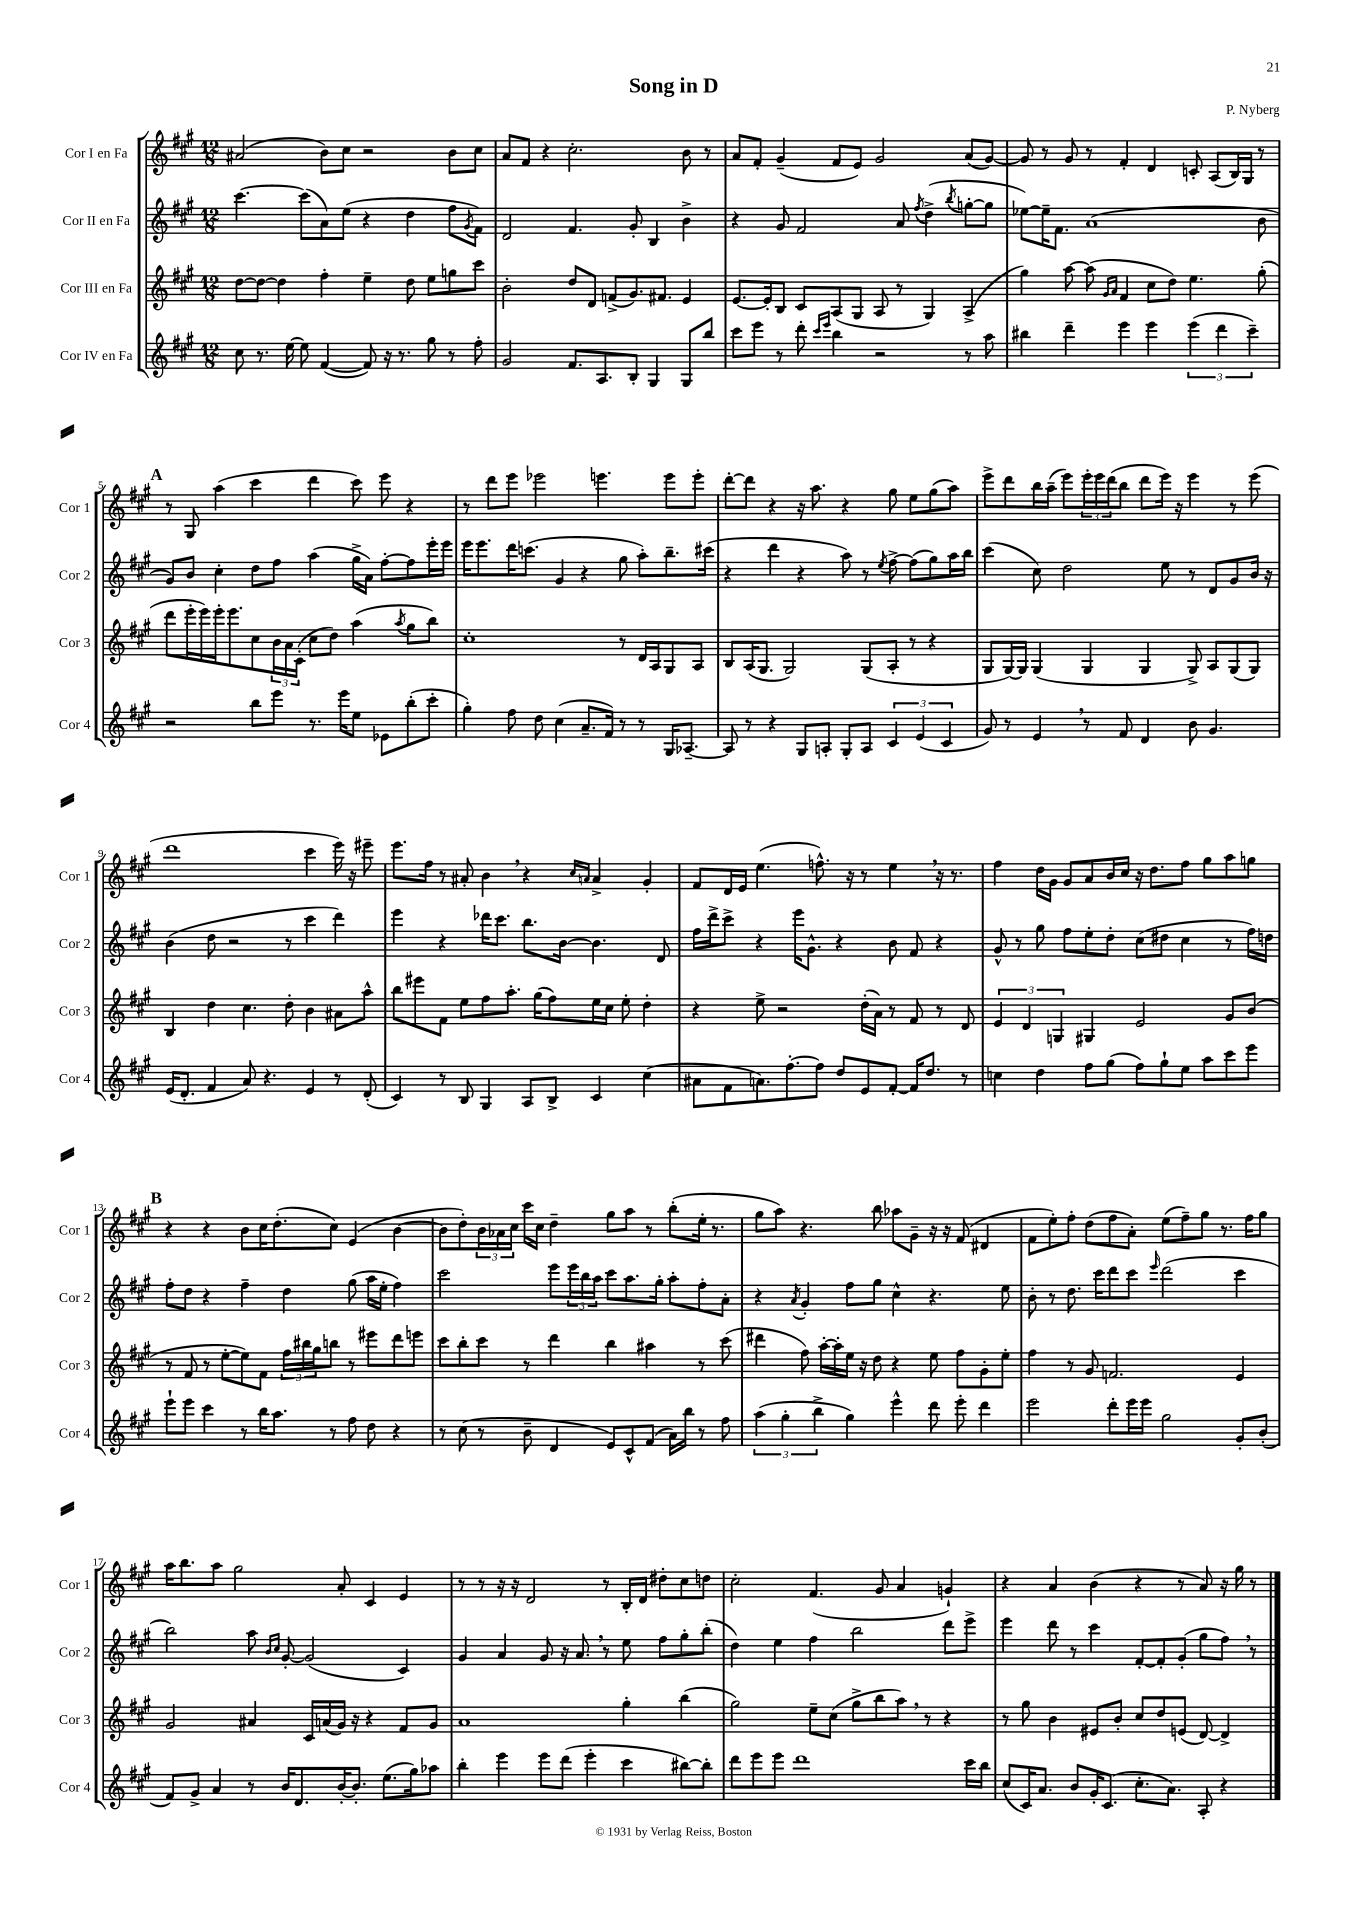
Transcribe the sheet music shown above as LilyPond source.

\header { title = "Song in D" composer = "P. Nyberg" }
<<
\new StaffGroup <<
\new Staff = "s0" \with { instrumentName = "Cor I en Fa" shortInstrumentName = "Cor 1" } {
    \clef treble \key a \major \numericTimeSignature \time 12/8
    ais'2( b'8) cis''8 r2 b'8 cis''8 |
    a'8 fis'8 r4 cis''2.-. b'8 r8 |
    a'8 fis'8-. gis'4--( fis'8 e'8) gis'2 a'8( gis'8~) |
    gis'8 r8 gis'8 r8 fis'4-. d'4 c'8-. a8( b16) gis16 r8 |
    \mark \markup { \bold "A" } r8 gis8 a''4( cis'''4 d'''4 cis'''8) e'''8 r4 |
    r8 d'''8 e'''8 ees'''2 e'''4. e'''8 e'''8-. |
    d'''8~-. d'''8 r4 r16 a''8. r4 gis''8 e''8 gis''8( a''8) |
    e'''8-> d'''8 b''16 a''16--( e'''8) \tuplet 3/2 { e'''16-. e'''16 d'''16( } b''8 d'''8 e'''16) r16 e'''4 r8 e'''8( |
    d'''1 cis'''4 e'''16) r16 eis'''8-- |
    e'''8. fis''16 r8 ais'8-. b'4 \breathe r4 \grace { cis''16 a'16 } a'4-> gis'4-. |
    fis'8 d'16 e'16 e''4.( f''8.-^) r16 r8 e''4 \breathe r16 r8. |
    fis''4 d''16 gis'16 gis'8 a'8 b'16 cis''16 r16 d''8. fis''8 gis''8 a''8 g''8 |
    \mark \markup { \bold "B" } r4 r4 b'8 cis''16 d''8.-.( cis''8) e'4( b'4~ |
    b'8 d''8-.) \tuplet 3/2 { b'16 aes'16 cis''16 } cis'''16 cis''16 d''4-- gis''8 a''8 r8 b''8-.( e''16-. r8. |
    gis''8 a''8) r4. b''8 aes''8 gis'8-- r16 r16 fis'8( dis'4 |
    fis'8 e''8-.) fis''8-. d''8( fis''8 a'8-.) e''8( fis''8--) gis''8 r8. fis''16 gis''8 |
    a''16 b''8. a''8 gis''2 a'8-. cis'4 e'4 |
    r8 r8 r16 r16 d'2 r8 b16-. d'16 dis''8-. cis''8 d''8 |
    cis''2-. fis'4.( gis'8 a'4 g'4-!) |
    r4 a'4 b'4( r4 r8 a'8) r16 gis''16 r8 \bar "|." |
}
\new Staff = "s1" \with { instrumentName = "Cor II en Fa" shortInstrumentName = "Cor 2" } {
    \clef treble \key a \major \numericTimeSignature \time 12/8
    cis'''4.~ cis'''8( a'8) e''8( r4 d''4 fis''8 \acciaccatura { gis'8 } fis'8) |
    d'2 fis'4. gis'8-. b4 b'4-> |
    r4 gis'8 fis'2 a'8 \acciaccatura { fis''8 } d''4->( \acciaccatura { b''8 } g''8~-. g''8 |
    ees''8~) ees''16-- fis'8. a'1( b'8 |
    \mark \markup { \bold "A" } gis'8) b'8 cis''4-. d''8 fis''8 a''4( gis''16-> a'16) fis''8~-. fis''8 e'''16-. e'''16 |
    e'''16 e'''8. d'''16 c'''8.( gis'4 r4 gis''8 a''8-.) b''8.-- cis'''16( |
    r4 d'''4 r4 a''8) r8 \acciaccatura { e''8 } fis''8~-> fis''8( gis''8) a''16 b''16 |
    cis'''4( cis''8) d''2 e''8 r8 d'8 gis'8 b'16 r16 |
    b'4( d''8 r2 r8 cis'''4 d'''4) |
    e'''4 r4 des'''16 cis'''8. b''8. b'16~ b'4. d'8 |
    fis''16 d'''16-> cis'''8-> r4 e'''16 gis'8.-^ r4 b'8 fis'8 r4 |
    gis'8-^ r8 gis''8 fis''8 e''8-. d''8-. cis''8( dis''8 cis''4 r8 fis''16) d''16 |
    \mark \markup { \bold "B" } fis''8-. d''8 r4 fis''4-- d''4 gis''8( a''16 e''16-. fis''4) |
    cis'''2 e'''8 \tuplet 3/2 { e'''16 b''16 a''16 } cis'''8 a''8. gis''16-. a''8-. fis''8-. a'8-. |
    r4 \acciaccatura { a'8 } gis'4-. fis''8 gis''8 cis''4-^ r4. e''8 |
    b'8-. r8 d''8. cis'''16 d'''8 cis'''8 \grace { e'''16 } d'''2( cis'''4 |
    b''2) a''8 \grace { b'16 cis''16 } gis'8~-. gis'2( cis'4) |
    gis'4 a'4 gis'8 r16 a'8. \breathe r8 e''8 fis''8 gis''8-. b''8-.( |
    d''4) e''4 fis''4 b''2 d'''8 e'''8-> |
    e'''4 d'''8 r8 cis'''4 fis'8~-. fis'8-. gis'8-.( gis''8 fis''8) \breathe r8 \bar "|." |
}
\new Staff = "s2" \with { instrumentName = "Cor III en Fa" shortInstrumentName = "Cor 3" } {
    \clef treble \key a \major \numericTimeSignature \time 12/8
    d''8~ d''8~ d''4 fis''4-. e''4-- d''8 e''8 g''8 cis'''8 |
    b'2-. d''8 d'8 f'8->( gis'8.) fis'8. e'4 |
    e'8.~ e'16-. b8 cis'8 a8( gis8 a8 r8 gis4) a4->( |
    gis''4) a''8~ a''8( \grace { gis'16 a'16 } fis'4 cis''8 d''8) e''4. gis''8-.( |
    \mark \markup { \bold "A" } d'''8 e'''16-. e'''16) e'''16-. e'''8. cis''8 \tuplet 3/2 { b'16 a'16 cis'16-.( } cis''8 d''8) a''4( \acciaccatura { a''8 } gis''8 b''8) |
    cis''1-. r8 d'16 a16 gis8 a8 |
    b8 a16( gis8. gis2) gis8( a8-. r8 r4 |
    gis8 gis16~) gis16 gis4( gis4 gis4 gis8->) a8 gis8( gis8) |
    b4 d''4 cis''4. d''8-. b'4 ais'8 a''8-^ |
    b''8 eis'''8 fis'8 e''8 fis''8 a''8.-. gis''16( fis''8) e''16 cis''16 e''8-. d''4-. |
    r4 e''8-> r2 d''16-.( a'16) r8 fis'8 r8 d'8 |
    \tuplet 3/2 { e'4 d'4 g4 } gis4 e'2 gis'8 b'8( |
    \mark \markup { \bold "B" } r8 fis'8 r8 e''8~-. e''8) fis'8 \tuplet 3/2 { fis''16 bis''16 gis''16 } b''8 r8 eis'''8 d'''8 e'''8 |
    cis'''8 b''8-. cis'''8 r8 d'''4 b''4 ais''4 r8 cis'''8( |
    dis'''4 fis''8) a''16~-. a''16-. e''16 r16 d''8 r4 e''8 fis''8 gis'8-. e''8-. |
    fis''4 r8 gis'8 f'2. e'4 |
    gis'2 ais'4 cis'16 a'16( gis'16) r16 r4 fis'8 gis'8 |
    a'1 gis''4-. b''4( |
    gis''2) e''8-- cis''8( gis''8-> b''8 a''8) \breathe r8 r4 |
    r8 gis''8 b'4 eis'8 b'8-. cis''8 d''8 e'8( d'8~) d'4-> \bar "|." |
}
\new Staff = "s3" \with { instrumentName = "Cor IV en Fa" shortInstrumentName = "Cor 4" } {
    \clef treble \key a \major \numericTimeSignature \time 12/8
    cis''8 r8. e''16~ e''8 fis'4~( fis'8) r16 r8. gis''8 r8 fis''8-. |
    gis'2 fis'8. a8. b8-. gis4 gis8 b''8 |
    cis'''8 e'''8 r8 d'''8-. \grace { cis'''16 e'''16 } b''4 r2 r8 a''8 |
    bis''4 d'''4-- e'''4 e'''4 \tuplet 3/2 { e'''4( d'''4 cis'''4--) } |
    \mark \markup { \bold "A" } r2 b''8 e'''8 r8. e'''16 e''8 ees'8 b''8-.( cis'''8-. |
    gis''4-.) fis''8 d''8 cis''4( a'8.-- fis'16) r8 r8 gis16 aes8.~-- |
    aes8 r8 r4 gis8 a8-. gis8-. a8 \tuplet 3/2 { cis'4 e'4( cis'4 } |
    gis'8) r8 e'4 \breathe r8 fis'8 d'4 b'8 gis'4. |
    e'16( d'8.-. fis'4 a'8) r4. e'4 r8 d'8-.( |
    cis'4) r8 b8 gis4 a8 b8-> cis'4 cis''4( |
    ais'8 fis'8 a'8.) fis''8.~-. fis''8 d''8 e'8 fis'8~-. fis'16 d''8. r8 |
    c''4 d''4 fis''8 gis''8( fis''8) gis''8-! e''8 a''8 cis'''8 e'''8 |
    \mark \markup { \bold "B" } e'''8-! e'''8 cis'''4 r8 b''16 a''8. r8 fis''8 d''8 r4 |
    r8 cis''8( r8 b'8-- d'4 e'8) cis'8-^ fis'8( a'16) b''16 r8 fis''8 |
    \tuplet 3/2 { a''4( gis''4-. b''4-> } gis''4) e'''4-^ d'''8 e'''8-. d'''4 |
    e'''2 d'''8-. e'''16 e'''16 gis''2 gis'8-. b'8-.( |
    fis'8) gis'8-> a'4 r8 b'16 d'8. b'16~-. b'8.-. e''8.( gis''16) aes''8 |
    b''4-. e'''4 e'''8 d'''8( e'''4-. cis'''4 bis''8~) bis''8-. |
    d'''8 e'''8 e'''8 d'''1 cis'''16 b''16 |
    cis''8( cis'16) a'8. b'8 gis'16-. cis'8.( cis''8.-. a'8.) a8-. r4 \bar "|." |
}
>>
>>
